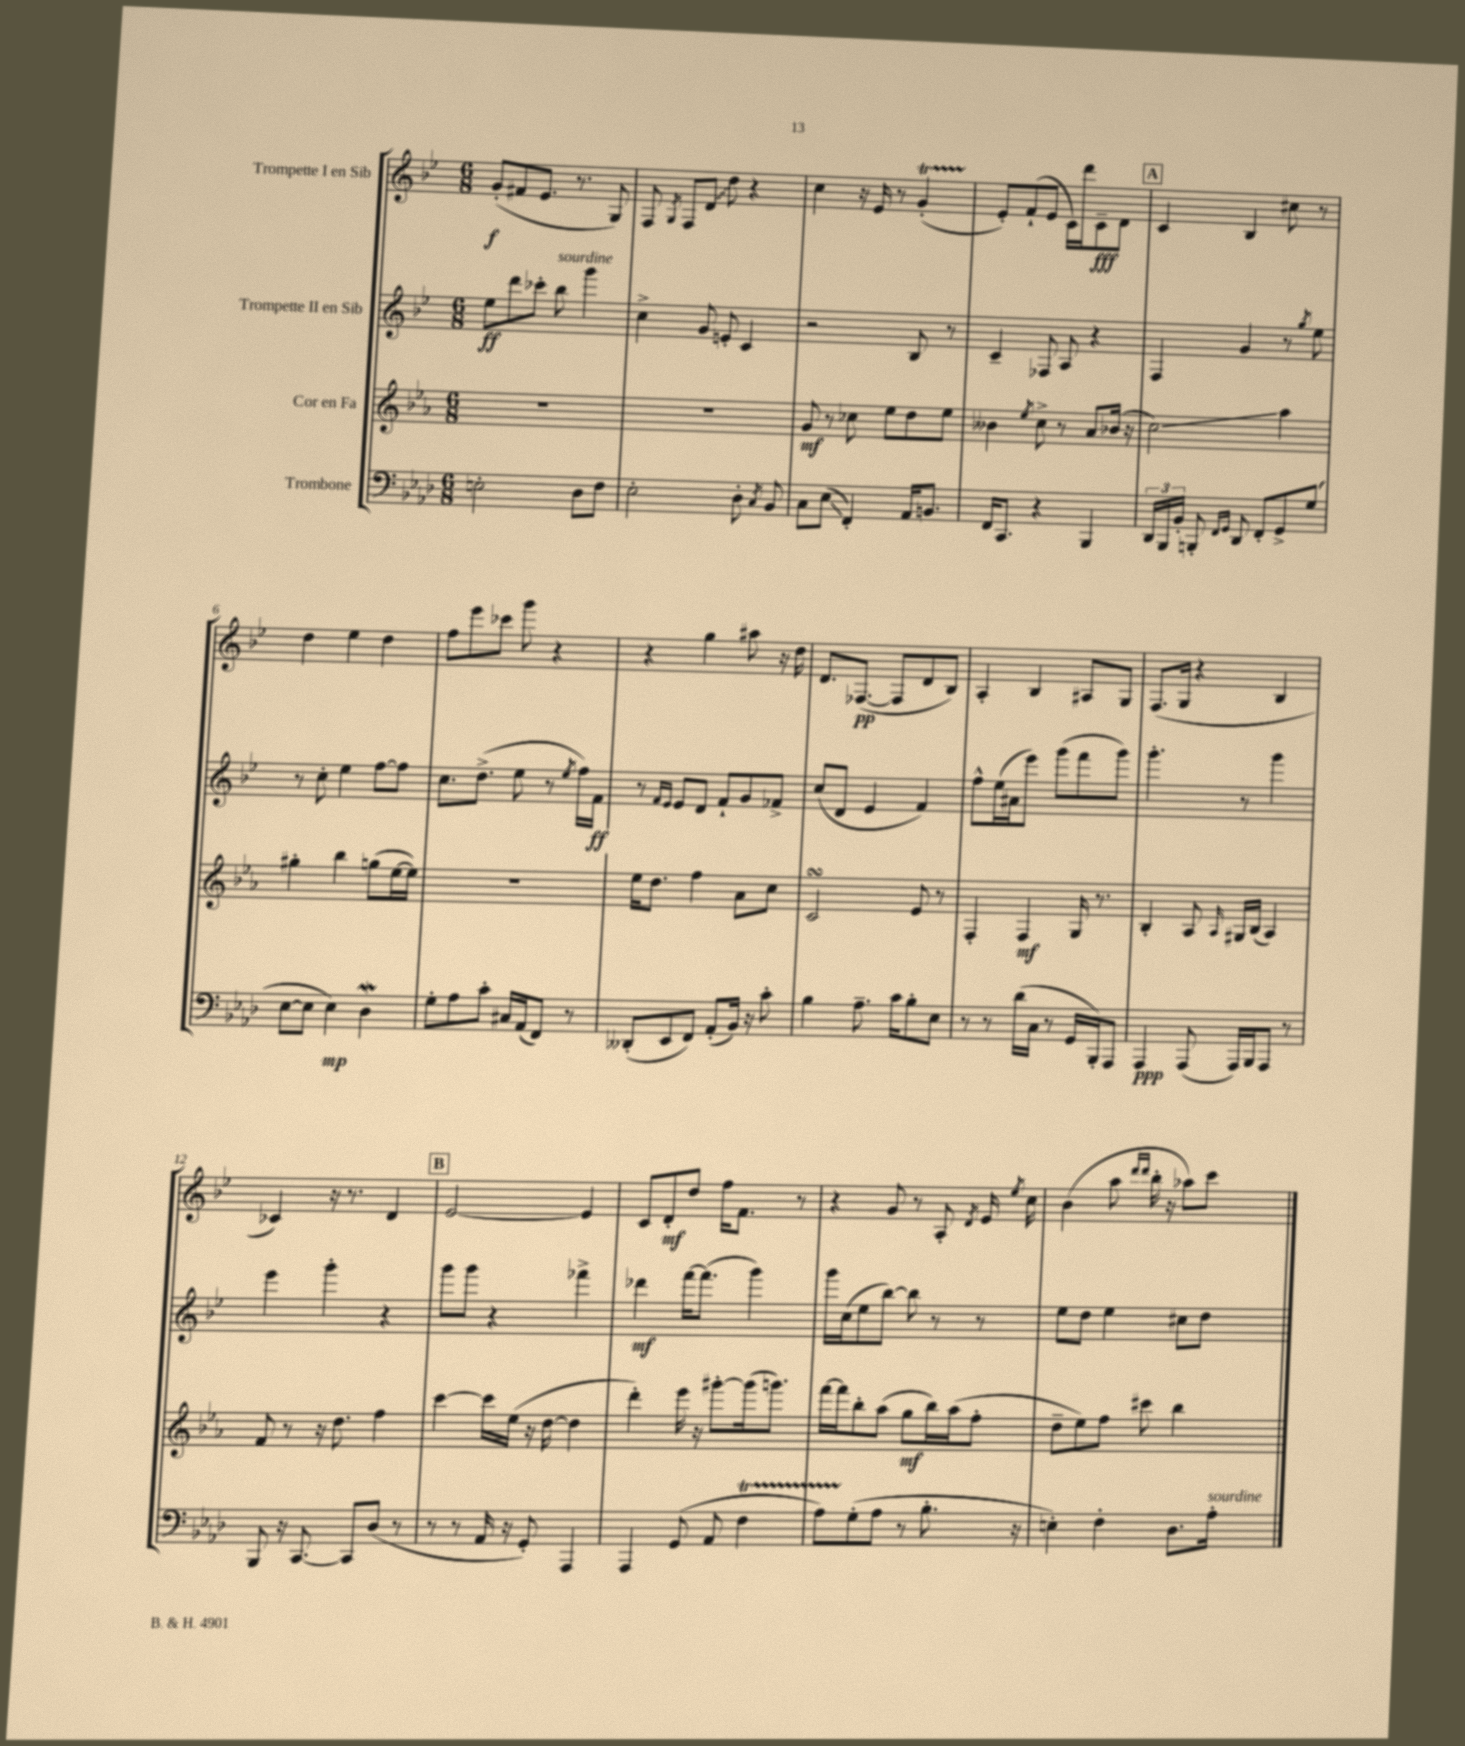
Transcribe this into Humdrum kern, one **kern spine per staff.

**kern	**kern	**kern	**kern
*staff4	*staff3	*staff2	*staff1
*clefF4	*clefG2	*clefG2	*clefG2
*k[b-e-a-d-]	*k[b-e-a-]	*k[b-e-]	*k[b-e-]
*M6/8	*M6/8	*M6/8	*M6/8
2E'\	2.r	8ee-\L	(8g'/L
.	.	8ddd\	8f#/
.	.	8ccc-'\J	8.e-/J
.	.	8bb-\	.
.	.	.	8.r
8D-\L	.	4ggg\	.
8F\J	.	.	8G/)
=	=	=	=
2E-'\	2.r	4cc^\	8F/
.	.	.	8qG/
.	.	.	8F/L
.	.	8g/	8d/J
.	.	8e'/	8dd\
8D-'\	.	4c/	4r
8qC/	.	.	.
8BB-/	.	.	.
=	=	=	=
8C\L	8g/	2r	4cc\
(8E-\J	8r	.	.
4FF'/)	8cc-\	.	16r
.	.	.	16e-/
.	8ee-\L	.	8r
16AA-/LK	8dd\	8B-/	(4g'/
8.BB/J	.	.	.
.	8ee-\J	8r	.
=	=	=	=
16FF/LK	4b--\	4c~/	8e-'/L)
8.CC/J	.	.	.
.	.	.	(8f`/
.	8qee-/	.	.
4r	8cc^\	8F-/	8e-/J
.	8r	8A/	16c\LL)
.	.	.	16ddd\J
4BBB-/	8a-/L	4r	8c~\
.	(16b-/Jk	.	8d\J
.	16r	.	.
=	=	=	=
24DD-/LL	2cc\)	4F/	4c/
24BBB-/	.	.	.
24BB-'/JJ	.	.	.
8BBB'/	.	.	.
16qqFF/LL	.	.	.
16qqGG/JJ	.	.	.
8DD-/	.	4g/	4B-/
8FF'/L	.	.	.
8GG^/	4aa-\	8r	8cc#\
.	.	8qgg/	.
(8G/J	.	8ee-\	8r
=	=	=	=
[8E-\L	4gg#'\	8r	4dd\
8E-\]J	.	8cc'\	.
4E-\)	4bb-\	4ee-\	4ee-\
4D-\	(8gg\L	[8ff\L	4dd\
.	[16ee-\L	8ff\]J	.
.	16ee-\]JJ)	.	.
=	=	=	=
8G'\L	2.r	8.cc\L	8ff\L
8A-\	.	.	8eee-\
.	.	(8.dd^\J	.
8c'\J	.	.	8ccc-\J
16C#/LL	.	8ee-\	8ggg\
(16AA-/J	.	.	.
8FF/J)	.	8r	4r
.	.	8qee-/	.
8r	.	16ff\LL)	.
.	.	16f\JJ	.
=	=	=	=
(8DD--'/L	16ee-\LK	8r	4r
.	8.dd\J	.	.
.	.	16qqf/LL	.
.	.	16qqe-/JJ	.
8EE-/	.	8e-/L	.
8FF/J)	4ff\	8d/J	4gg\
(8AA-'/L	.	8f`/L	.
16BB-/Jk)	8a-\L	8g/	8aa#\
16r	.	.	.
8c'\	8cc\J	8f-^/J	16r
.	.	.	16dd\
=	=	=	=
4B-\	2c/	(8cc/L	8.d/L
.	.	8d/J	.
.	.	.	([8.F-/J
8.A-~\	.	4e-/	.
.	.	.	8F-/]L
16c\LK	.	.	.
8B-'\	8e-/	4f/)	8d/
8E-\J	8r	.	8B-/J)
=	=	=	=
8r	4F'/	8ff^^\L	4A'/
8r	.	(16ee-\L	.
.	.	16a#\J	.
(16d-\LL	4F/	8eee-\J)	4B-/
16C\JJ	.	.	.
8r	.	(8ggg\L	.
16GG/LL	16G/	8fff\	8A#/L
16BBB-'/J)	8.r	.	.
8AAA-/J	.	8ggg\J)	8G/J
=	=	=	=
4AAA-/	4B-'/	4.ggg'\	(8.F/L
.	.	.	16G/Jk
(8AAA-/	8A-/	.	4r
.	16qqA-/	.	.
16AAA-/LL)	16G#/LL	8r	.
16BBB-/J	(16B-/JJ	.	.
8AAA-/J	4A-/)	4ggg\	4B-/
8r	.	.	.
=	=	=	=
8BBB-/	8f/	4eee-\	4c-/)
16r	8r	.	.
[8.CC/	.	.	.
.	16r	4ggg'\	16r
.	8.dd\	.	8.r
8CC/]L	.	.	.
(8D-/J	4ff\	4r	4d/
8r	.	.	.
=	=	=	=
8r	[4ccc\	8ggg\L	[2e-/
8r	.	8ggg\J	.
16AA-/	16ccc\]LL	4r	.
16r	(16ee-\JJ	.	.
8GG'/)	16r	.	.
.	[16dd\	.	.
4AAA-/	4dd\]	4fff-^\	4e-/]
=	=	=	=
4AAA-/	4ddd'\)	4ddd-\	8c/L
.	.	.	8d'/
(8GG/	16eee-\	[16fff\LK	8dd/J
.	16r	(8.fff\]J	.
8AA-/	[8ggg#'\L	.	16ff\LK
.	.	.	8.f\J
4F\	(16ggg#\]k	4ggg\)	.
.	8.ggg\J)	.	.
.	.	.	8r
=	=	=	=
8A-\L)	[16fff\LL	16ggg\LL	4r
.	16fff\]J	(16cc\J	.
(8G'\	8bb-'\	8ee-\	.
8A-\J	(8aa-\J	[8bb-\J)	8g/
8r	8gg\L	8bb-\]	8r
8.B-'\	16bb-\L)	8r	8A'/
.	(16aa-\J	.	.
.	.	.	8qd/
.	8ff'\J	8r	16e-/
.	.	.	8qee-/
16r	.	.	16cc\
=	=	=	=
4E'\)	8dd~\L	8ee-\L	(4b-\
.	8ee-\)	8dd\J	.
4F'\	8ff\J	4ee-\	8aa\
.	.	.	16qqddd/LL
.	.	.	16qqddd/JJ
.	8ccc#\	.	16bb-'\
.	.	.	16r
8.D-\L	4bb-\	8cc#\L	8aa-\L)
.	.	8dd\J	8ccc\J
16A-'\Jk	.	.	.
==	==	==	==
*-	*-	*-	*-
